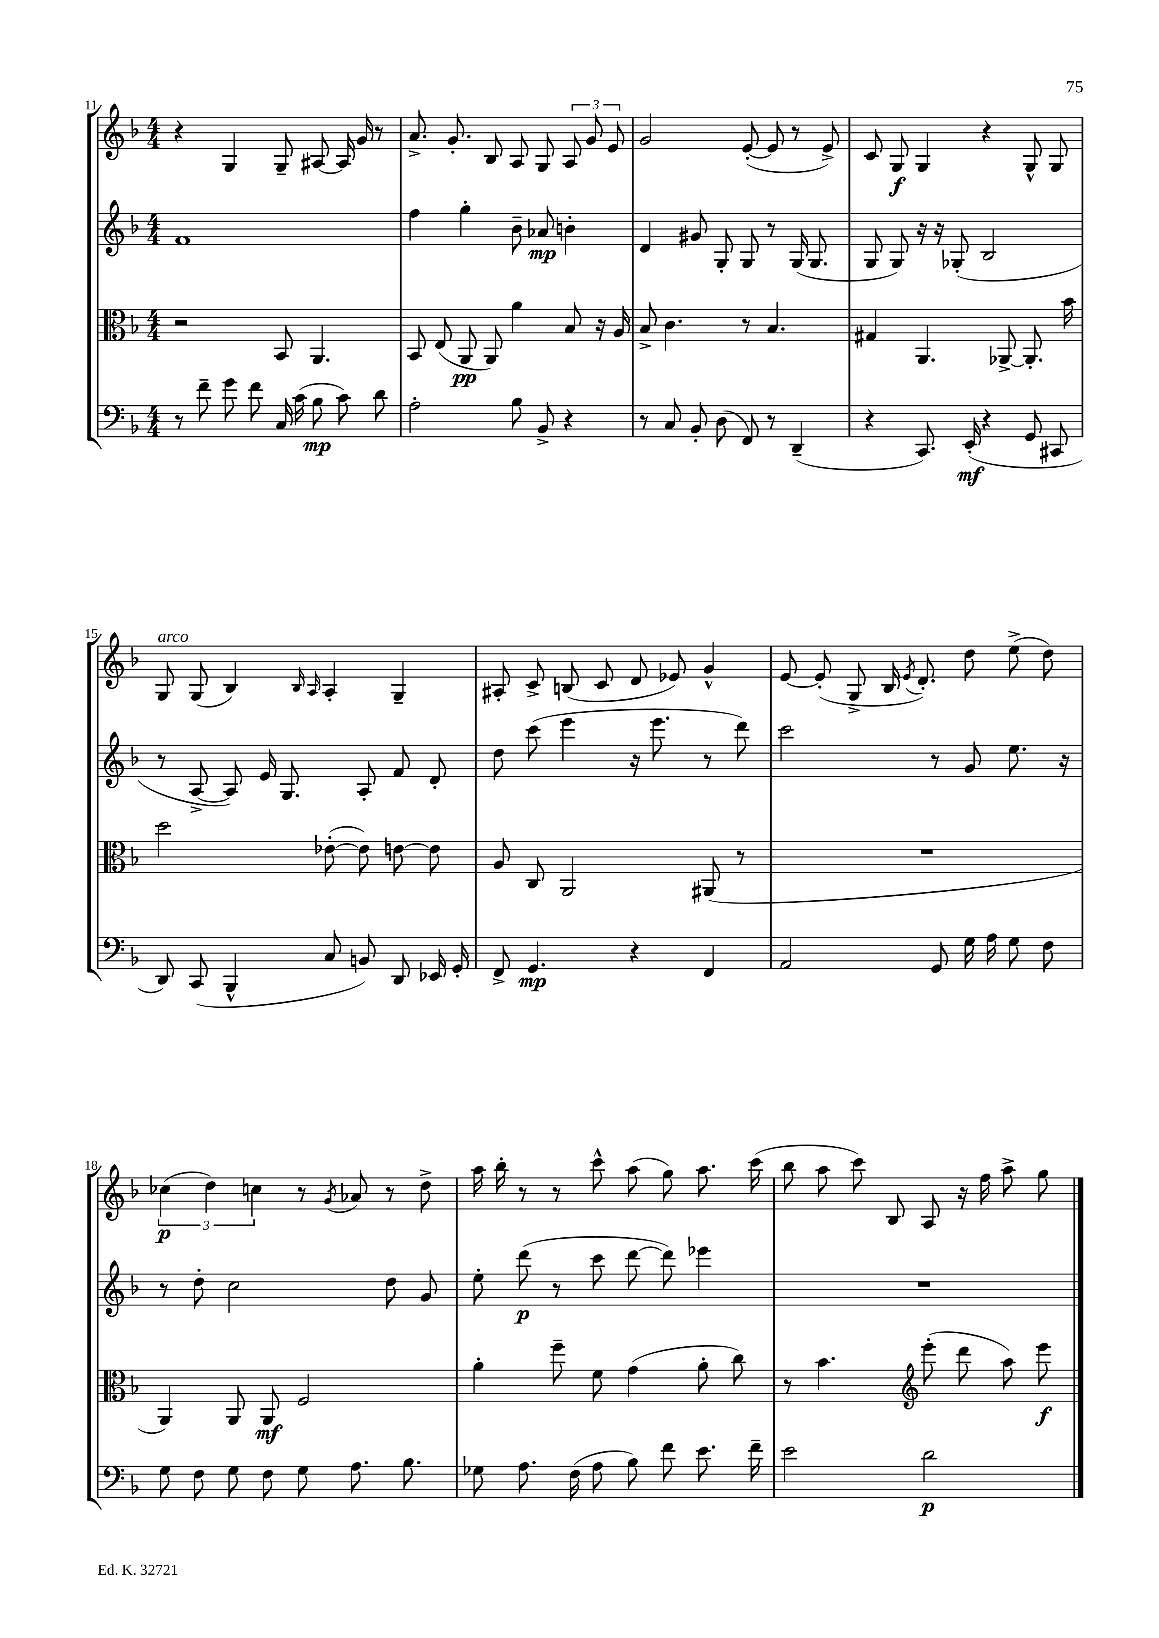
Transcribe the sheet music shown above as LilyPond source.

<<
\new StaffGroup <<
\new Staff = "s0" {
    \clef treble \key f \major \numericTimeSignature \time 4/4
    \autoBeamOff r4 g4 g8-- ais8~ ais16 g'16 r8 |
    a'8.-> g'8.-. bes8 a8 g8 \tuplet 3/2 { a8 g'8 e'8 } |
    g'2 e'8~-.( e'8 r8 e'8->) |
    c'8 g8\f g4 r4 g8-^ g8 |
    g8^\markup { \italic "arco" } g8( bes4) \grace { bes16 a16 } a4-. g4-- |
    ais8-. c'8-> b8( c'8 d'8 ees'8) g'4-^ |
    e'8~ e'8-.( g8-> bes16 \acciaccatura { e'8 } d'8.-.) d''8 e''8->( d''8) |
    \tuplet 3/2 { ces''4\p( d''4) c''4 } r8 \acciaccatura { g'8 } aes'8 r8 d''8-> |
    a''16 bes''16-. r8 r8 c'''8-^ a''8( g''8) a''8. c'''16( |
    bes''8 a''8 c'''8) bes8 a8 r16 f''16 a''8-> g''8 \bar "|." |
}
\new Staff = "s1" {
    \clef treble \key f \major \numericTimeSignature \time 4/4
    \autoBeamOff f'1 |
    f''4 g''4-. bes'8-- aes'8\mp b'4-. |
    d'4 gis'8 g8-. g8 r8 g16( g8. |
    g8 g8) r16 r16 ges8-.( bes2 |
    r8 a8~-> a8) e'16 g8. a8-. f'8 d'8-. |
    d''8 c'''8( e'''4 r16 e'''8. r8 d'''8) |
    c'''2 r8 g'8 e''8. r16 |
    r8 d''8-. c''2 d''8 g'8 |
    e''8-. d'''8\p( r8 c'''8 d'''8~ d'''8) ees'''4 |
    R1 \bar "|." |
}
\new Staff = "s2" {
    \clef alto \key f \major \numericTimeSignature \time 4/4
    \autoBeamOff r2 bes,8 a,4. |
    bes,8 e8( a,8\pp a,8) a'4 bes8 r16 a16 |
    bes8-> c'4. r8 bes4. |
    gis4 a,4. aes,8~-> aes,8.-. bes'16 |
    d''2 ees'8~-.( ees'8) e'8~ e'8 |
    a8 c8 a,2 ais,8( r8 |
    R1 |
    a,4) a,8 a,8\mf f2 |
    a'4-. f''8-- f'8 g'4( a'8-. c''8) |
    r8 bes'4. \clef treble e'''8-.( d'''8 a''8) e'''8\f \bar "|." |
}
\new Staff = "s3" {
    \clef bass \key f \major \numericTimeSignature \time 4/4
    \autoBeamOff r8 f'8-- g'8 f'8 c16 c'16( bes8\mp c'8) d'8 |
    a2-. bes8 bes,8-> r4 |
    r8 c8 bes,8-. d8( f,8) r8 d,4--( |
    r4 c,8.) e,16-.\mf( r4 g,8 cis,8 |
    d,8) c,8( bes,,4-^ c8 b,8) d,8 ees,16 g,16-. |
    f,8-> g,4.\mp r4 f,4 |
    a,2 g,8 g16 a16 g8 f8 |
    g8 f8 g8 f8 g8 a8. bes8. |
    ges8 a8. f16( a8 bes8) f'8 e'8. f'16-- |
    e'2 d'2\p \bar "|." |
}
>>
>>
\layout { \context { \Score currentBarNumber = #11 } }
